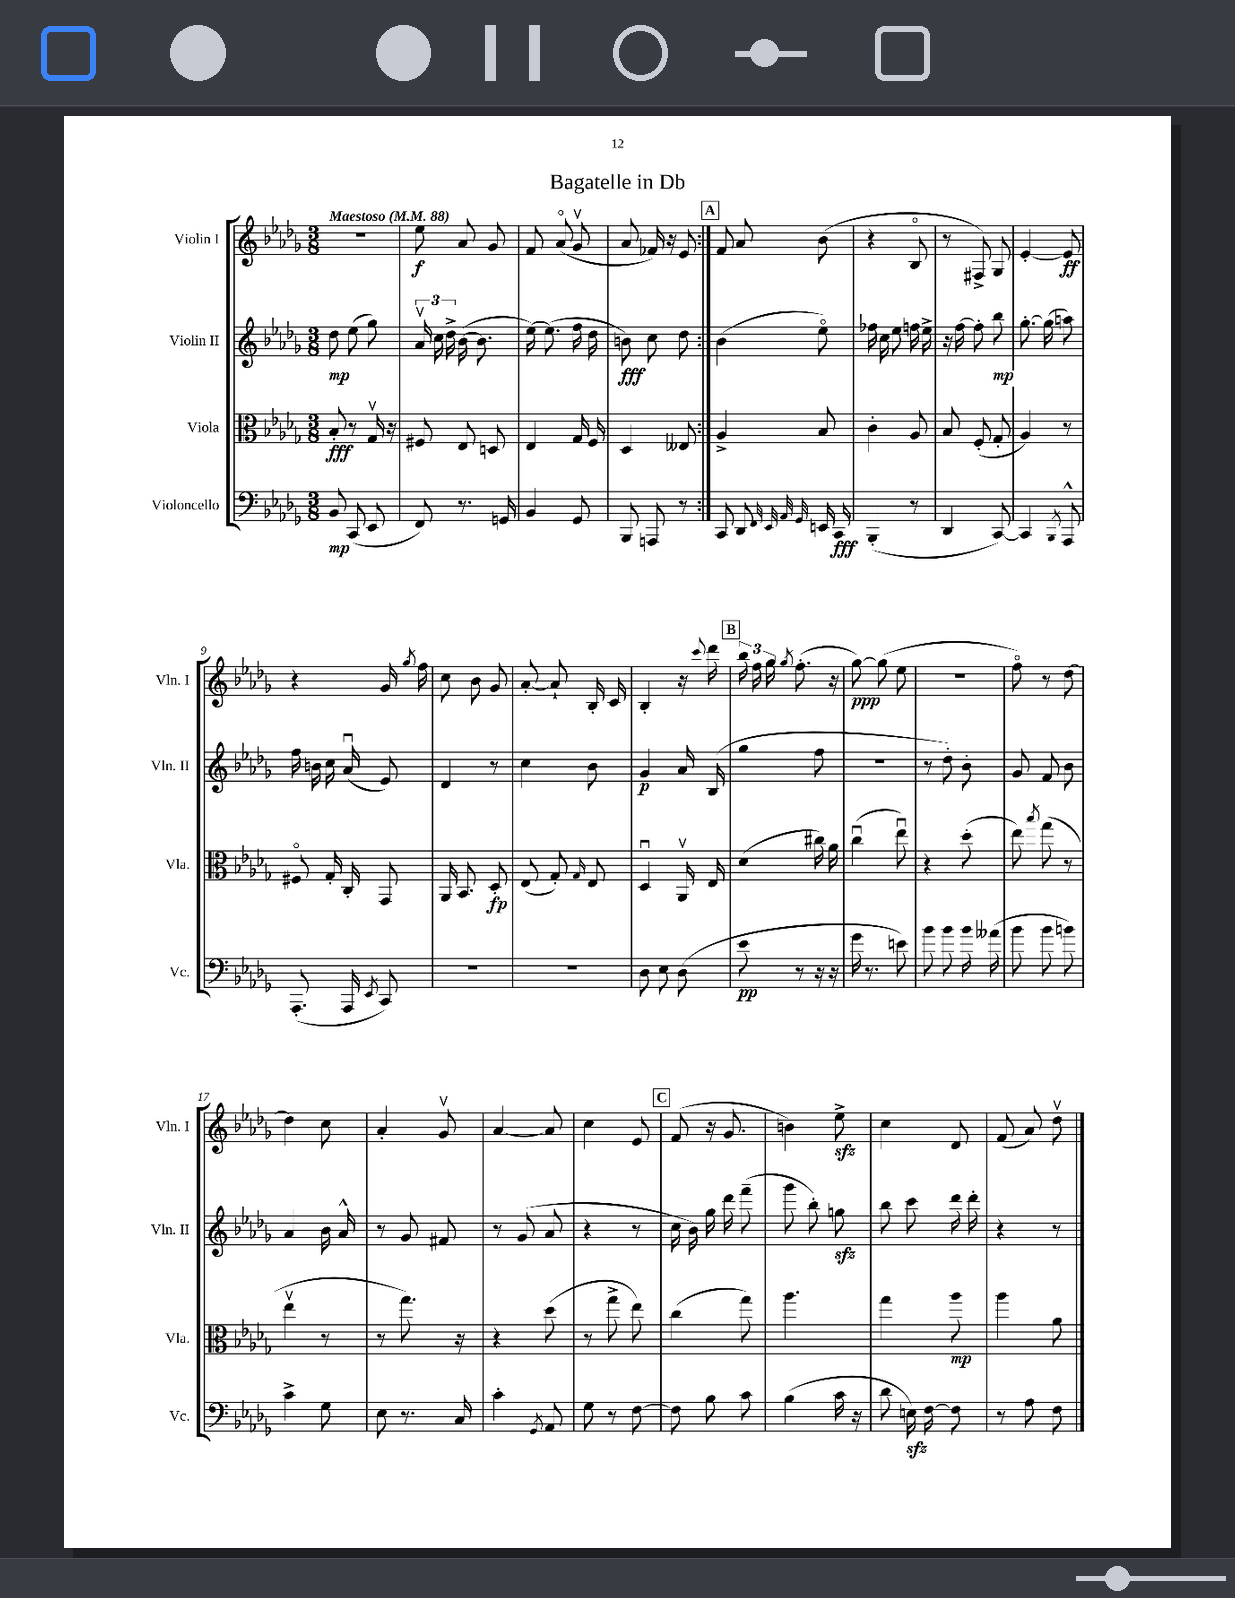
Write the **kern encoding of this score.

**kern	**dynam	**kern	**dynam	**kern	**dynam	**kern	**dynam
*part4	*part4	*part3	*part3	*part2	*part2	*part1	*part1
*staff4	*staff4	*staff3	*staff3	*staff2	*staff2	*staff1	*staff1
*I"Violoncello	*	*I"Viola	*	*I"Violin II	*	*I"Violin I	*
*I'Vc.	*	*I'Vla.	*	*I'Vln. II	*	*I'Vln. I	*
*clefF4	*	*clefC3	*	*clefG2	*	*clefG2	*
*k[b-e-a-d-g-]	*	*k[b-e-a-d-g-]	*	*k[b-e-a-d-g-]	*	*k[b-e-a-d-g-]	*
*M3/8	*	*M3/8	*	*M3/8	*	*M3/8	*
*MM88	*	*MM88	*	*MM88	*	*MM88	*
=1	=1	=1	=1	=1	=1	=1	=1
!	!	!	!	!	!	!LO:TX:a:B:t=Maestoso	!
8BB-/	mp	8B-'/	fff	8dd-\	mp	4.r	.
(8CC/	.	8r	.	(8ee-\	.	.	.
8EE-/	.	16G-v/	.	8gg-\)	.	.	.
.	.	16r	.	.	.	.	.
=2	=2	=2	=2	=2	=2	=2	=2
8FF/)	.	8F#X/	.	24a-v/	.	8ee-\	f
.	.	.	.	24cc\	.	.	.
.	.	.	.	24dd-^\	.	.	.
8.r	.	8E-/	.	([16b-\	.	8a-/	.
.	.	.	.	8.b-\]	.	.	.
.	.	8Dn/	.	.	.	8g-/	.
16GGn/	.	.	.	.	.	.	.
=3	=3	=3	=3	=3	=3	=3	=3
4BB-/	.	4E-/	.	[16ee-\)	.	8f/	.
.	.	.	.	(8.ee-\]	.	.	.
.	.	.	.	.	.	(8a-/	.
8GG-/	.	16G-/	.	16ff\	.	8g-v/	.
.	.	16F/	.	16dd-\	.	.	.
=4	=4	=4	=4	=4	=4	=4	=4
8BBB-/	.	4D-/	.	8bn\)	fff	8a-/	.
8AAAn/	.	.	.	8cc\	.	16f-X/)	.
.	.	.	.	.	.	16r	.
8r	.	8E--X/	.	8dd-\	.	8e-/	.
!!LO:REH:place=s1:t=A
=5:|!	=5:|!	=5:|!	=5:|!	=5:|!	=5:|!	=5:|!	=5:|!
8CC/	.	4A-^/	.	(4b-\	.	8f/	.
8DD-/	.	.	.	.	.	8a-/	.
32qqFF/	.	.	.	.	.	.	.
32qqEE-/	.	.	.	.	.	.	.
32qqAA-/	.	.	.	.	.	.	.
32qqGG-/	.	.	.	.	.	.	.
16EEn/	.	8B-/	.	8ee-\)	.	(8b-\	.
16CC/	fff	.	.	.	.	.	.
=6	=6	=6	=6	=6	=6	=6	=6
(4BBB-'/	.	4c'\	.	16ff-X\	.	4r	.
.	.	.	.	16cc\	.	.	.
.	.	.	.	8ee-\	.	.	.
8r	.	8A-/	.	16ffn\	.	8B-/	.
.	.	.	.	16ee-^\	.	.	.
=7	=7	=7	=7	=7	=7	=7	=7
4DD-/	.	8B-/	.	16r	.	8r	.
.	.	.	.	[16ff\	.	.	.
.	.	(8F'/	.	8ff'\]	.	8F#X^/)	.
[8CC/)	.	8G-'/	.	8bb-\	mp	8G-/	.
=8	=8	=8	=8	=8	=8	=8	=8
4CC/]	.	4A-/)	.	[8.gg-'\	.	[4e-'/	.
.	.	.	.	(16gg-\]	.	.	.
8qBBB-/	.	.	.	.	.	.	.
8AAA-^^/	.	8r	.	8aan\)	.	8e-/]	ff
!!LO:LB:g=z
=9	=9	=9	=9	=9	=9	=9	=9
(8.AAA-'/	.	8F#X/	.	16ff\	.	4r	.
.	.	.	.	16bn\	.	.	.
.	.	16G-'/	.	16cc\	.	.	.
16AAA-/	.	16C'/	.	(16a-u/	.	.	.
8qEE-/	.	.	.	.	.	.	.
8CC/)	.	8GG-/	.	8e-/)	.	16g-/	.
.	.	.	.	.	.	8qgg-/	.
.	.	.	.	.	.	16ff\	.
=10	=10	=10	=10	=10	=10	=10	=10
4.r	.	16AA-/	.	4d-/	.	8cc\	.
.	.	8.BB-/	.	.	.	.	.
.	.	.	.	.	.	8b-\	.
.	.	8D-'/	fp	8r	.	8g-/	.
=11	=11	=11	=11	=11	=11	=11	=11
4.r	.	(8E-/	.	4cc\	.	[8a-'/	.
.	.	8G-'/)	.	.	.	8a-`/]	.
.	.	16qqG-/	.	.	.	.	.
.	.	8E-/	.	8b-\	.	16B-'/	.
.	.	.	.	.	.	16c/	.
=12	=12	=12	=12	=12	=12	=12	=12
8D-\	.	4D-u/	.	4g-/	p	4B-'/	.
8E-\	.	.	.	.	.	.	.
(8D-\	.	16AA-v/	.	16a-/	.	16r	.
.	.	.	.	.	.	8qqccc/	.
.	.	16E-/	.	(16B-/	.	16ddd-\	.
!!LO:REH:place=s1:t=B
=13	=13	=13	=13	=13	=13	=13	=13
8e-\	pp	(4d-\	.	4gg-\	.	24bb-\	.
.	.	.	.	.	.	24ff\	.
.	.	.	.	.	.	24gg-\	.
.	.	.	.	.	.	8qgg-/	.
8r	.	.	.	.	.	(8.ff'\	.
16r	.	16cc#X\)	.	8ff\	.	.	.
16r	.	16a-\	.	.	.	16r	.
=14	=14	=14	=14	=14	=14	=14	=14
16g-\	.	(4ccu\	.	4.r	.	[8gg-\)	ppp
8.r	.	.	.	.	.	.	.
.	.	.	.	.	.	(8gg-\]	.
8en\)	.	8ee-u\)	.	.	.	8ee-\	.
=15	=15	=15	=15	=15	=15	=15	=15
8b-\	.	4r	.	8r	.	4.r	.
8b-\	.	.	.	8dd-'\)	.	.	.
16b-\	.	(8dd-'\	.	8b-'\	.	.	.
(16a--X\	.	.	.	.	.	.	.
=16	=16	=16	=16	=16	=16	=16	=16
8b-\	.	8ee-\)	.	8g-/	.	8ff\)	.
.	.	8qbb-/	.	.	.	.	.
8b-\	.	(8gg-\	.	8f/	.	8r	.
8bn\)	.	8r	.	8b-\	.	[8dd-\	.
!!LO:LB:g=z
=17	=17	=17	=17	=17	=17	=17	=17
4c^\	.	4ee-v\	.	4a-/	.	4dd-\]	.
8G-\	.	8r	.	16b-\	.	8cc\	.
.	.	.	.	16a-^^/	.	.	.
=18	=18	=18	=18	=18	=18	=18	=18
8E-\	.	8r	.	8r	.	4a-'/	.
8.r	.	8.gg-\)	.	8g-/	.	.	.
.	.	.	.	8f#X/	.	8g-v/	.
16C/	.	16r	.	.	.	.	.
=19	=19	=19	=19	=19	=19	=19	=19
4c'\	.	4r	.	8r	.	[4a-/	.
.	.	.	.	(8g-/	.	.	.
8qGG-/	.	.	.	.	.	.	.
8AA-/	.	(8dd-\	.	8a-/	.	8a-/]	.
=20	=20	=20	=20	=20	=20	=20	=20
8G-\	.	8r	.	4r	.	4cc\	.
8r	.	8gg-^\	.	.	.	.	.
[8F\	.	8ee-\)	.	8r	.	8e-/	.
!!LO:REH:place=s1:t=C
=21	=21	=21	=21	=21	=21	=21	=21
8F\]	.	(4cc\	.	16cc\	.	(8f/	.
.	.	.	.	16b-\)	.	.	.
8B-\	.	.	.	16gg-\	.	16r	.
.	.	.	.	16ddd-\	.	8.g-/	.
8c\	.	8gg-\)	.	(8fff~\	.	.	.
=22	=22	=22	=22	=22	=22	=22	=22
(4B-\	.	4.aa-\	.	8ggg-\	.	4bn\)	.
.	.	.	.	8bb-'\)	.	.	.
16c\	.	.	.	8ggnzz\	.	8ee-zz^\	.
16r	.	.	.	.	.	.	.
=23	=23	=23	=23	=23	=23	=23	=23
8d-\	.	4gg-\	.	8bb-\	.	4cc\	.
16Enzz\)	.	.	.	8ccc\	.	.	.
[16F\	.	.	.	.	.	.	.
8F\]	.	8aa-\	mp	16ddd-\	.	8d-/	.
.	.	.	.	16ddd-'\	.	.	.
=24	=24	=24	=24	=24	=24	=24	=24
8r	.	4aa-\	.	4r	.	(8f/	.
8A-\	.	.	.	.	.	8a-/)	.
8F\	.	8a-\	.	8r	.	8dd-v\	.
==	==	==	==	==	==	==	==
*-	*-	*-	*-	*-	*-	*-	*-
